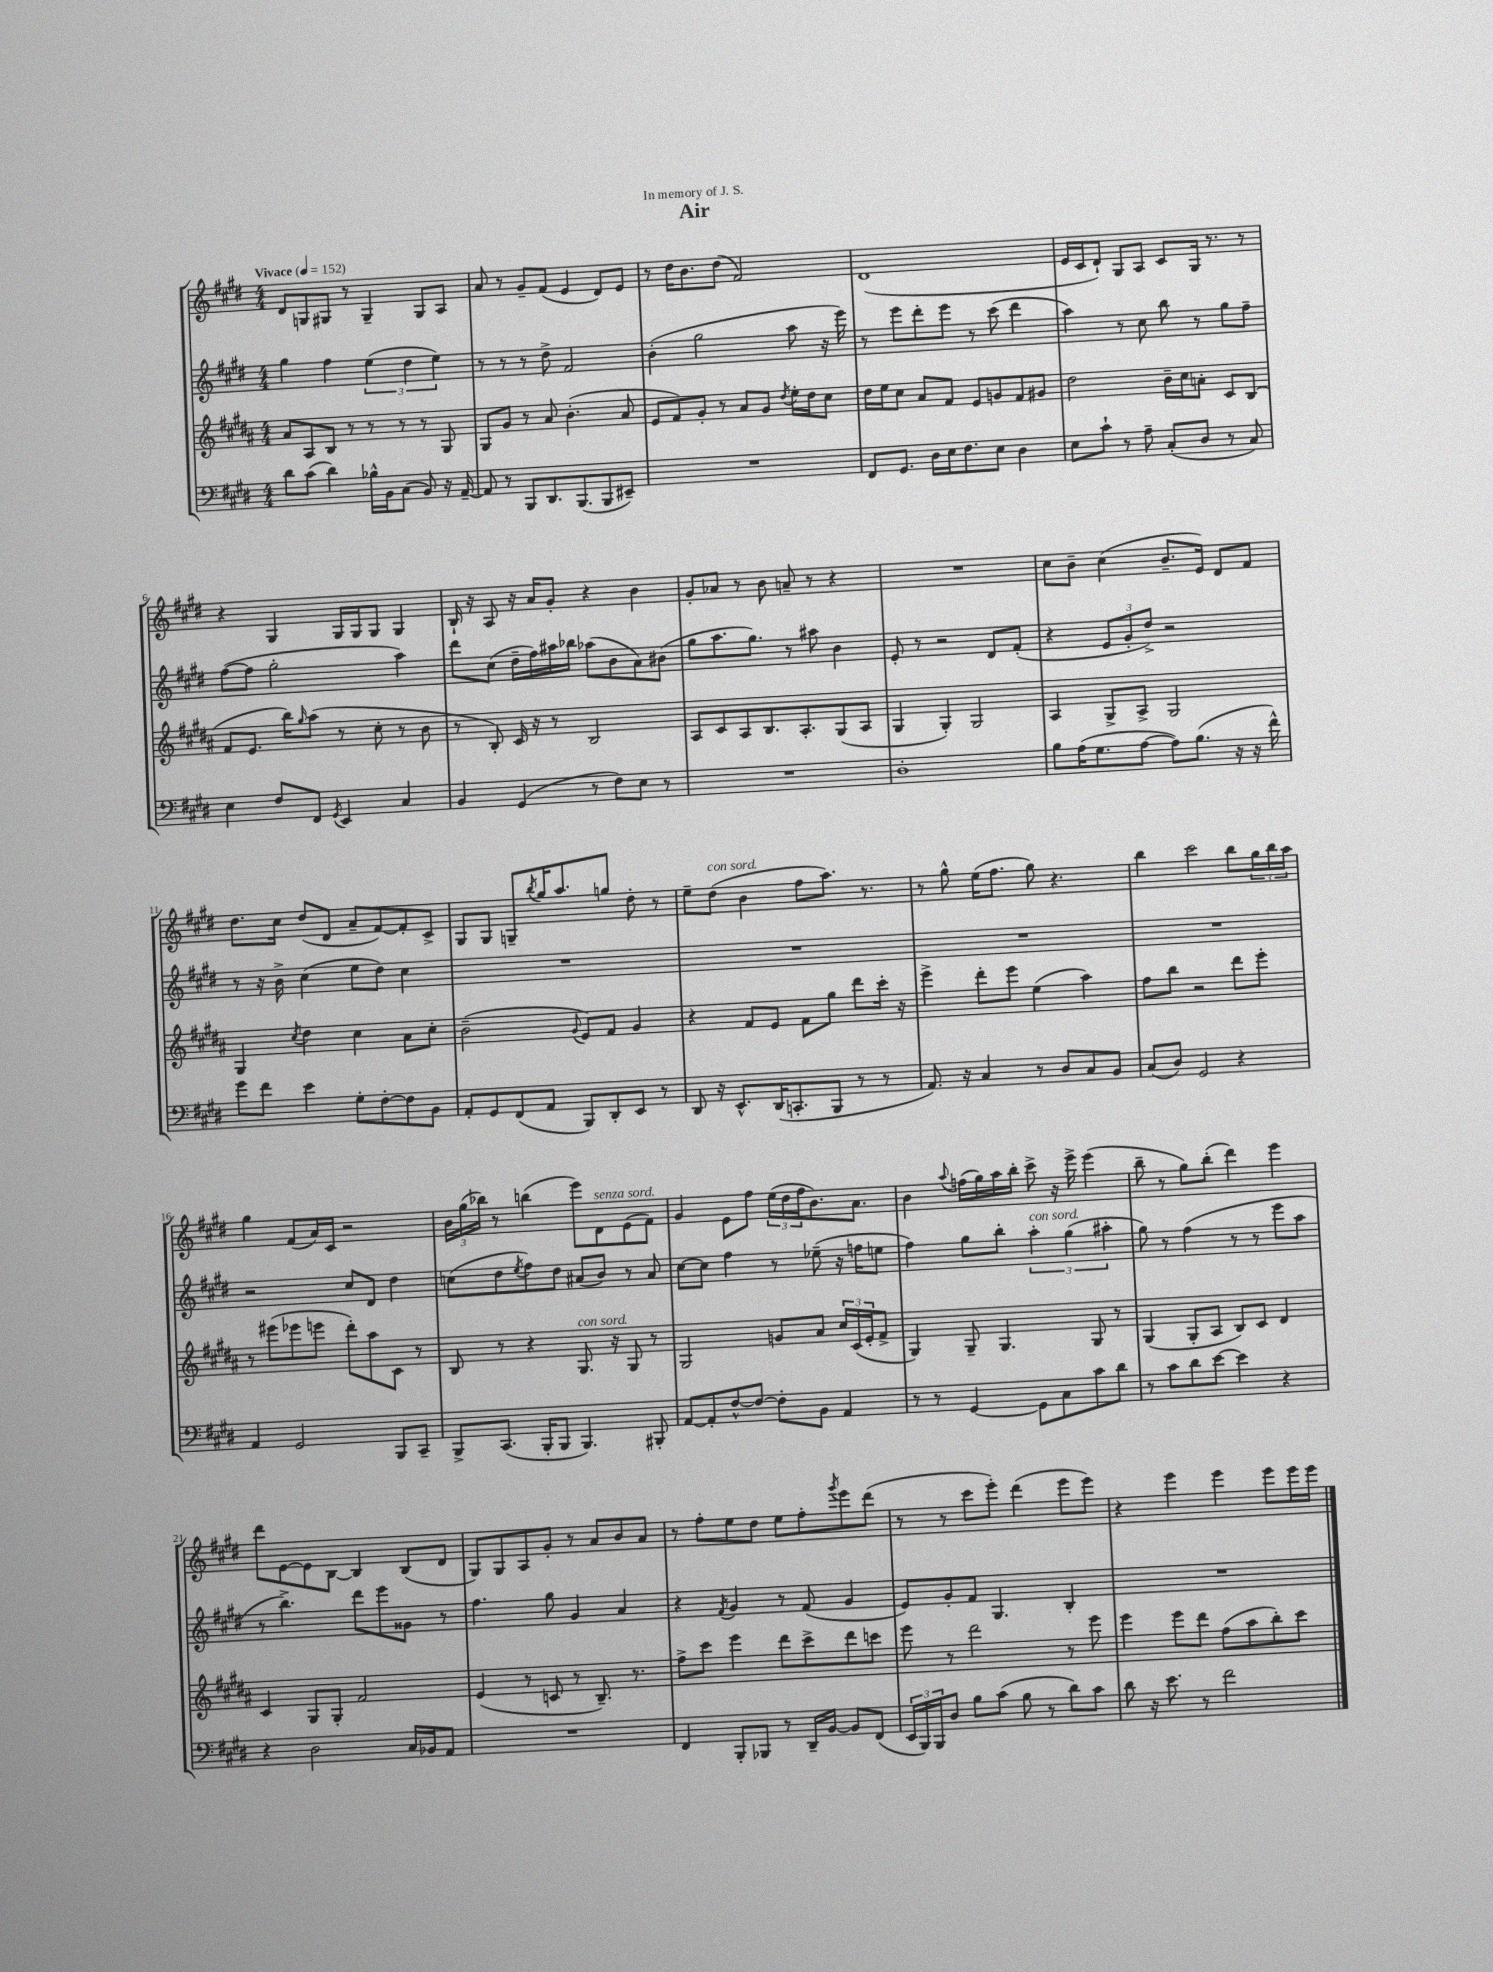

**kern	**kern	**kern	**kern
*staff4	*staff3	*staff2	*staff1
*clefF4	*clefG2	*clefG2	*clefG2
*k[f#c#g#d#]	*k[f#c#g#d#a#]	*k[f#c#g#d#]	*k[f#c#g#d#]
*M4/4	*M4/4	*M4/4	*M4/4
*MM152	*MM152	*MM152	*MM152
8d#	8a#	4gg#	8d#
(8c#	8A#	.	8G
4d#)	8B	4ff#	8G#
.	8r	.	8r
16B-^^	8r	(6ee	4G#~
16BB	.	.	.
(8C#	8r	.	.
.	.	6dd#	.
8BB)	8r	.	8G#
.	.	6ee)	.
16r	8G#	.	8A
[16AA~	.	.	.
=	=	=	=
8AA]	8G#	8r	8a
8r	8g#	8r	8r
8BBB	8r	8r	8g#~
8.DD#	8a#	8dd#^	(8f#
.	(4.b'	2f#	4e
(8.BBB	.	.	.
8BBB	.	.	8d#)
8EE#~)	8a#	.	8e
=	=	=	=
1r	8e	(4b'	8r
.	8f#)	.	16dd#
.	.	.	8.b
.	8g#'	2gg#	.
.	8r	.	(8dd#
.	8a#	.	2f#)
.	8g#	.	.
.	8qdd#	.	.
.	16ee'	8aa	.
.	16dd#	.	.
.	8cc#	16r	.
.	.	16eee)	.
=	=	=	=
8FF#	16dd#	8r	(1d#
.	16ee	.	.
8.GG#	8cc#	8eee	.
.	8a#	8ddd#'	.
16D#	.	.	.
16E	8f#	8eee	.
8.F#	.	.	.
.	8e	8r	.
8E	8g	(8ccc#	.
4D#	8f#	4ddd#	.
.	8g#	.	.
=	=	=	=
8E	2dd#	4aa)	16e
.	.	.	16c#
8c#`	.	.	8d#`)
8r	.	8r	8G#
8A~	.	8cc#	8A
(8C#'	16b~	8bb	8c#
.	16cc#	.	.
8D#	8a'	8r	16G#
.	.	.	8.r
8r	8c#	8gg#	.
8C#)	(8B	8ff#~	8r
=	=	=	=
4E	8f#	([8ff#	4r
.	8.e	8ff#]	.
8F#	.	2gg#'	4G#
.	16bb)	.	.
.	16qqgg#	.	.
8FF#	(8aa#	.	.
8qGG#	.	.	.
4EE	8r	.	16G#
.	.	.	16G#
.	8cc#'	.	8G#
4C#	8r	4aa)	4G#
.	8b	.	.
=	=	=	=
4BB	8r	8ddd#	16B`
.	.	.	16r
.	8B')	(8cc#	8A
(4GG#	16c#	16dd#~	16r
.	16r	16ff#)	16a
.	8r	16aa#	8g#'
.	.	16bb-	.
8r	2B	(8aa-	4r
8F#)	.	8b	.
8E	.	8a)	4b
8r	.	(8b#	.
=	=	=	=
1r	8A#	8gg#	8g#'
.	8c#	8.aa	8a-
.	8A#	.	8r
.	.	8.gg#)	.
.	8.B	.	8b
.	.	8r	8a~
.	8.A#'	.	.
.	.	8aa#	8r
.	(8G#	4b	4r
.	8A#	.	.
=	=	=	=
1D#'	4G#	8e'	1r
.	.	8r	.
.	4G#')	2r	.
.	2G#	.	.
.	.	8d#	.
.	.	(8f#'	.
=	=	=	=
8B	4A#	4r	8cc#
(16A	.	.	8b~
8.G#	.	.	.
.	8G#^	12e	(4cc#
.	.	12g#'	.
[8A	8A#^	.	.
.	.	12dd#^)	.
8A])	2G#	2r	8.b~
(8.B	.	.	.
.	.	.	16e)
.	.	.	8d#
16r	.	.	.
16r	.	.	8f#
16f#^^)	.	.	.
=	=	=	=
8g#	4G#	8r	8.dd#
8f#	.	16r	.
.	.	16b^	16cc#
.	8qcc#	.	.
4e	4dd#	(4cc#	(8dd#
.	.	.	8d#
8G#'	4cc#	8ee	8a~
[8F#'	.	8dd#)	[8f#)
8F#]	8a#	4cc#	8f#']
8BB	8cc#'	.	8c#^
=	=	=	=
8AA'	(2b~	1r	8G#
8GG#	.	.	8G#
(8FF#	.	.	8G~
.	.	.	8qbb
8AA	.	.	16gg#
.	.	.	8.aa
.	8qqg#	.	.
8BBB)	8e)	.	.
8DD#'	8f#	.	8gg
8EE	4g#	.	8dd#'
8r	.	.	8r
=	=	=	=
8DD#	4r	1r	8ee~
16r	.	.	(8dd#
8.EE^^	.	.	.
.	8f#	.	4b
(16DD#	8e	.	.
8.CC'	.	.	.
.	8f#	.	8ff#
8BBB	8gg#	.	8.aa)
8r	8ddd#	.	.
.	.	.	8.r
8r	16ccc#'	.	.
.	16r	.	.
=	=	=	=
8.AA)	4eee^	1r	8r
.	.	.	8gg#^^
16r	.	.	.
4C#	8ddd#'	.	(16ee
.	.	.	8.ff#
.	8eee	.	.
8r	(4ee	.	8gg#)
8D#	.	.	4.r
8C#	4aa#)	.	.
8BB	.	.	.
=	=	=	=
(8C#	8ff#	1r	4bb
8D#)	8bb	.	.
2GG#	2r	.	2ccc#
4r	8ddd#	.	8bb
.	8eee'	.	24gg#
.	.	.	24bb
.	.	.	24aa
=	=	=	=
4AA	8r	2r	4gg#
.	(8eee#	.	.
2GG#	8eee-	.	(8f#
.	8eee	.	16a)
.	.	.	16c#
.	8ddd#')	8cc#	2r
.	8aa#	8d#	.
8BBB	8c#	4dd#	.
8CC#~	8r	.	.
=	=	=	=
8BBB^	8B	(8cc	24b
.	.	.	(24gg#
.	.	.	24bb-)
(8.CC#	8r	8dd#	8r
.	.	8qee	.
.	4r	8ff#)	(4bb
16BBB'	.	.	.
8BBB	.	8dd#	.
4.BBB)	8.G#	(8a#	8eee)
.	.	8b)	8d#
.	16r	.	.
.	8G#	8r	(8e
8BBB#'	8r	8a#	8f#)
=	=	=	=
[8AA	2G#	[8cc#	4g#
8AA']	.	8cc#]	.
[8F#^^	.	4ff#	8e
8F#_	.	.	8ff#
8F#']	8g	8r	(24ee
.	.	.	24dd#
.	.	.	24ff#
8BB	8a#	(8ee-~	8.b)
4AA	24cc#	16r	.
.	(24c#	.	.
.	.	16ff	8.a
.	24e'	.	.
.	8f#^	8ee	.
=	=	=	=
8r	4G#)	4ff#)	4b
8r	.	.	.
.	.	.	8qqaa
[4GG#	8G#~	8gg#	(16ff
.	.	.	16gg#)
.	4.G#	8bb'	16aa
.	.	.	16bb'
8GG#]	.	6aa'	8ccc#^
8C#	.	.	16r
.	.	(6gg#	.
.	.	.	16eee^
8c#	8G#	.	(4eee
.	.	6aa#'	.
8d#	8r	.	.
=	=	=	=
8r	(4G#	8gg#)	8bb~
8c#	.	8r	8r
8d#	8G#'	(4ff#	8gg#)
[8e	8A#	.	(8bb'
4e]	8B)	8r	4ddd#)
.	8c#	8r	.
4r	4d#	8eee	4eee
.	.	8aa	.
=	=	=	=
4r	4c#	8r	8ddd#
.	.	4.bb^)	[8e
2D#	8G#	.	8e]
.	8G#'	.	[8B
.	2f#	8ddd#	4B]
.	.	8eee	.
16C#	.	8g##	(8B
16BB-	.	.	.
8AA	.	8r	8d#
=	=	=	=
1r	(4e	4.ff#	8G#)
.	.	.	8G#
.	8r	.	8A
.	8c	8gg#	8g#'
.	8r	4g#	8r
.	8.B~)	.	8a
.	.	4a	8b
.	8.r	.	.
.	.	.	8a
=	=	=	=
4FF#	8ff#^	4r	8r
.	8ccc#	.	8ff#'
.	.	8qf#	.
8BBB'	4eee	4g#	8ee
8BBB-	.	.	8dd#
8r	8ddd#	8r	8ee
16DD#~	8ccc#^	(8f#	8ff#'
[16BB	.	.	.
.	.	.	8qggg#
8BB]	8ddd#	4g#	8eee
(8FF#	8ccc	.	(8ddd#
=	=	=	=
24EE	8eee	8e)	8r
24BBB)	.	.	.
24BBB	.	.	.
8D#	8r	8g#'	8r
8B	2ddd#	8f#	8ccc#
(8c#	.	4.G#	8eee')
8B	.	.	(4ddd#
8r	.	.	.
8d#)	8r	4B'	8eee
8c#	8eee	.	8eee)
=	=	=	=
8d#	4eee	1r	4r
16r	.	.	.
8.e	.	.	.
.	8eee	.	4eee
8r	8ddd#	.	.
2f#	(8ff#	.	4eee
.	8aa#	.	.
.	8bb')	.	8eee
.	8ccc#	.	16eee
.	.	.	16eee
==	==	==	==
*-	*-	*-	*-
